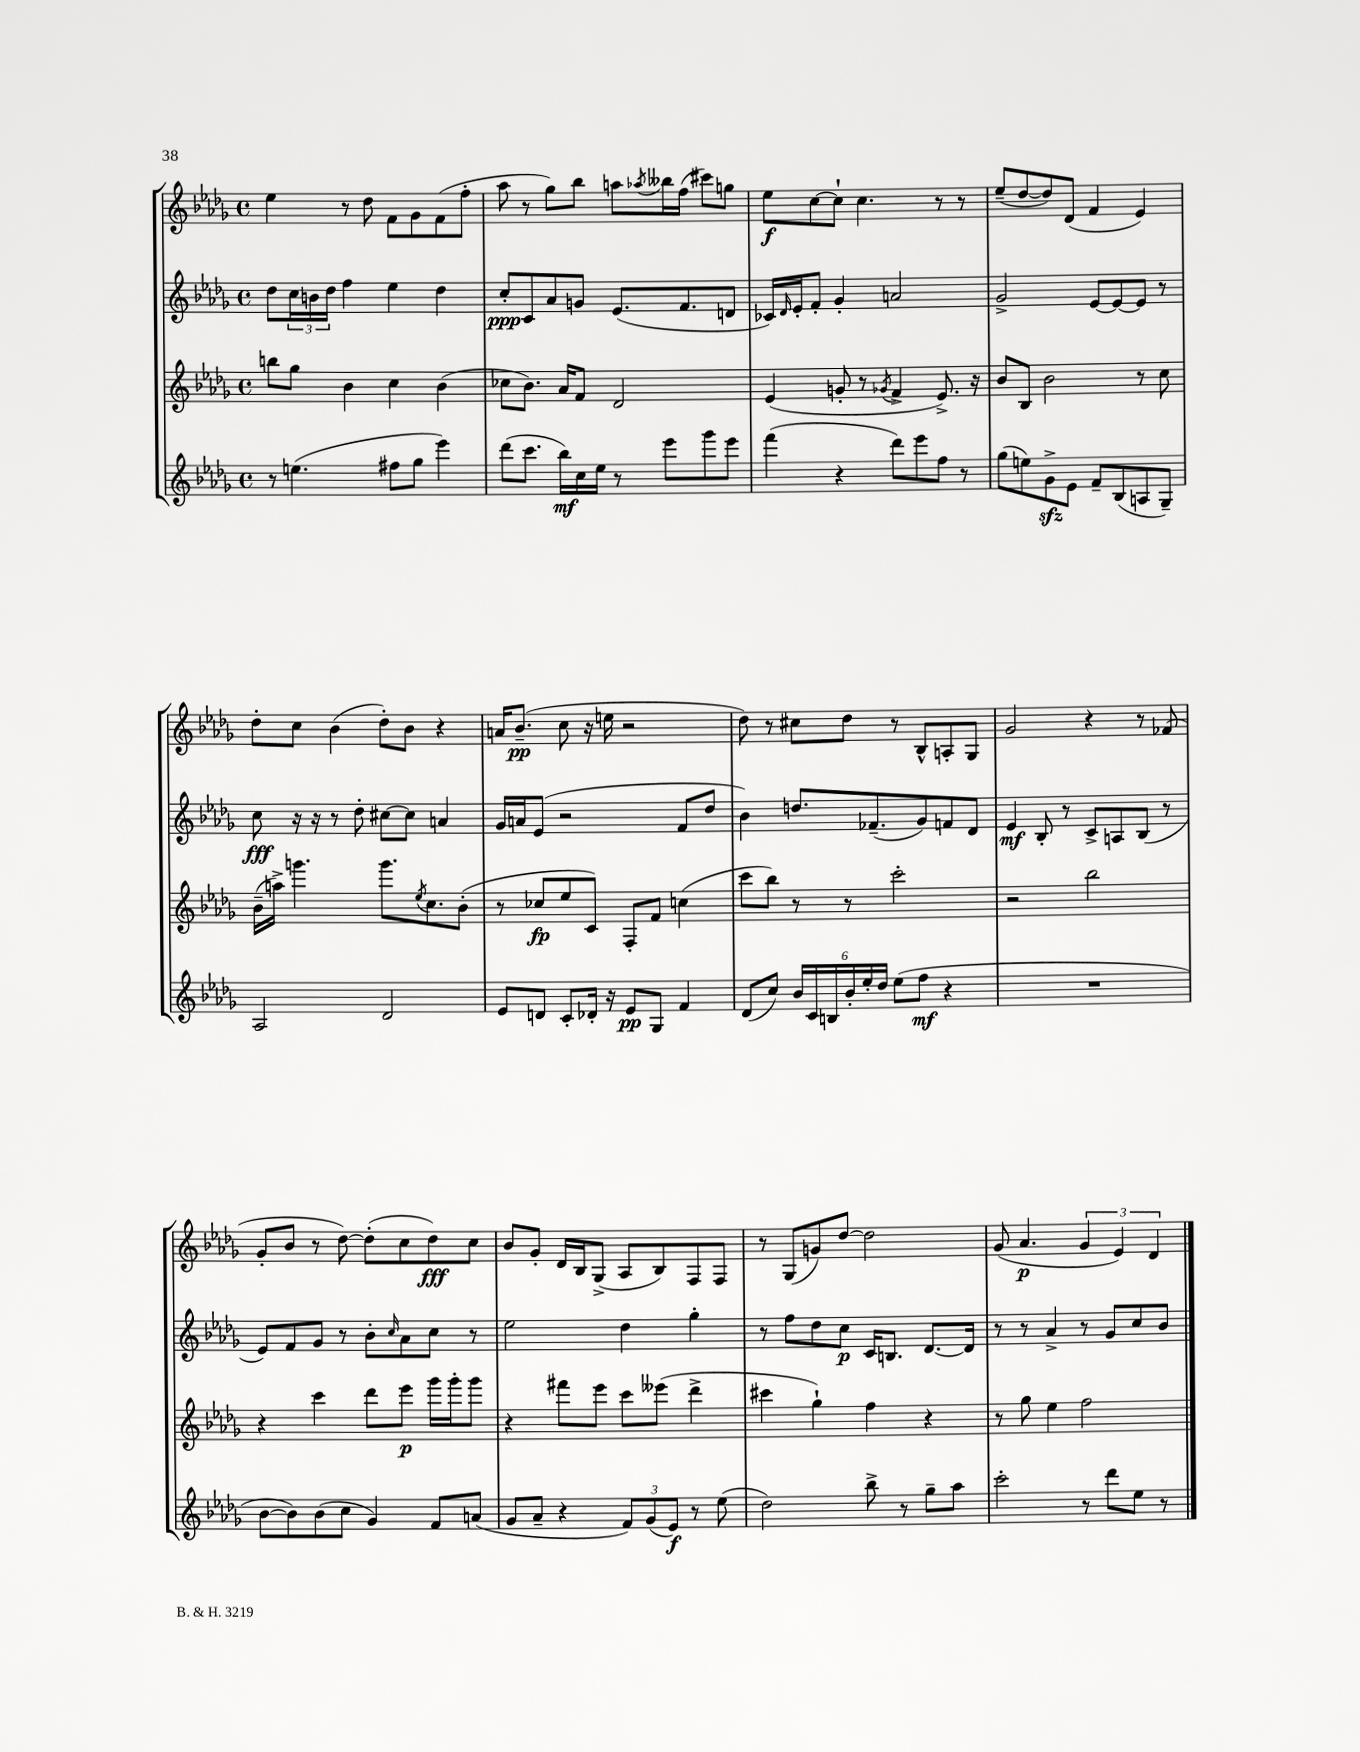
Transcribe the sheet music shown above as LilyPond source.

<<
\new StaffGroup <<
\new Staff = "s0" {
    \clef treble \key des \major \defaultTimeSignature \time 4/4
    ees''4 r8 des''8 f'8 ges'8 f'8( f''8-. |
    aes''8 r8 ges''8) bes''8 a''8 \acciaccatura { aes''8 } beses''16 f''16( cis'''8) g''8 |
    ees''8\f c''8~ c''8-! c''4. r8 r8 |
    ees''8--( des''8~ des''8) des'8( f'4 ees'4) |
    des''8-. c''8 bes'4( des''8-.) bes'8 r4 |
    a'16 bes'8.--\pp( c''8 r16 e''16 r2 |
    des''8) r8 cis''8 des''8 r8 bes8-^ a8-. ges8 |
    ges'2 r4 r8 fes'8( |
    ges'8-. bes'8 r8 des''8~) des''8-.( c''8 des''8\fff) c''8 |
    bes'8 ges'8-. des'16 bes16 ges8->( aes8 bes8) f8 f8 |
    r8 ges8( g'8) des''8~ des''2 |
    ges'8( aes'4.\p \tuplet 3/2 { ges'4 ees'4) des'4 } \bar "|." |
}
\new Staff = "s1" {
    \clef treble \key des \major \defaultTimeSignature \time 4/4
    des''8 \tuplet 3/2 { c''16 b'16 des''16 } f''4 ees''4 des''4 |
    c''8-.\ppp c'8 aes'8 g'8 ees'8.( f'8. d'8 |
    ces'16) \grace { des'16 } ees'16-. f'8-. ges'4-. a'2 |
    ges'2-> ees'8~ ees'8~ ees'8 r8 |
    c''8\fff r16 r16 r8 des''8-. cis''8~ cis''8 a'4 |
    ges'16 a'16 ees'8( r2 f'8 des''8 |
    bes'4) d''8. fes'8.--( ges'8) f'8 des'8 |
    ees'4\mf bes8-. r8 c'8-> a8 bes8( r8 |
    ees'8) f'8 ges'8 r8 bes'8-. \grace { c''16 } aes'8 c''8 r8 |
    ees''2 des''4 ges''4-. |
    r8 f''8 des''8 c''8\p c'16 b8. des'8.~ des'16 |
    r8 r8 aes'4-> r8 ges'8 c''8 bes'8 \bar "|." |
}
\new Staff = "s2" {
    \clef treble \key des \major \defaultTimeSignature \time 4/4
    b''8 ges''8 bes'4 c''4 bes'4( |
    ces''8 bes'8.) aes'16 f'8 des'2 |
    ees'4( g'8-. r8 \acciaccatura { ges'8 } f'4-> ees'8.->) r16 |
    bes'8 bes8 bes'2 r8 c''8 |
    bes'16--( a''16->) g'''4. g'''8. \acciaccatura { ees''8 } c''8. bes'8-.( |
    r8 ces''8\fp ees''8 c'8) f8-. f'8 c''4( |
    c'''8 bes''8) r8 r8 c'''2-. |
    r2 bes''2 |
    r4 c'''4 des'''8 ees'''8\p ges'''16 ges'''16-. ges'''8 |
    r4 fis'''8 ees'''8 c'''8 eeses'''8( des'''4-> |
    cis'''4 ges''4-!) f''4 r4 |
    r8 ges''8 ees''4 f''2 \bar "|." |
}
\new Staff = "s3" {
    \clef treble \key des \major \defaultTimeSignature \time 4/4
    r8 e''4.( fis''8 ges''8 ees'''4) |
    des'''8( c'''8. bes''16\mf) c''16 ees''16 r8 ees'''8 ges'''8 ees'''8 |
    f'''4( r4 des'''8) ees'''8 f''8 r8 |
    ges''8( e''8) ges'8->\sfz ees'8 f'8-- bes8( a8 ges8--) |
    aes2 des'2 |
    ees'8 d'8 c'8-. des'16-. r16 ees'8\pp ges8 f'4 |
    des'8( c''8) \tuplet 6/4 { bes'16 c'16 b16 bes'16-. ees''16-. des''16 } ees''8( f''8\mf r4 |
    R1 |
    bes'8~ bes'8) bes'8( c''8 ges'4) f'8 a'8( |
    ges'8 aes'8-- r4 \tuplet 3/2 { f'8) ges'8( ees'8\f) } r8 ees''8( |
    des''2) bes''8-> r8 ges''8-- aes''8 |
    c'''2-. r8 des'''8 ees''8 r8 \bar "|." |
}
>>
>>
\layout { \context { \Score \remove "Bar_number_engraver" } }
